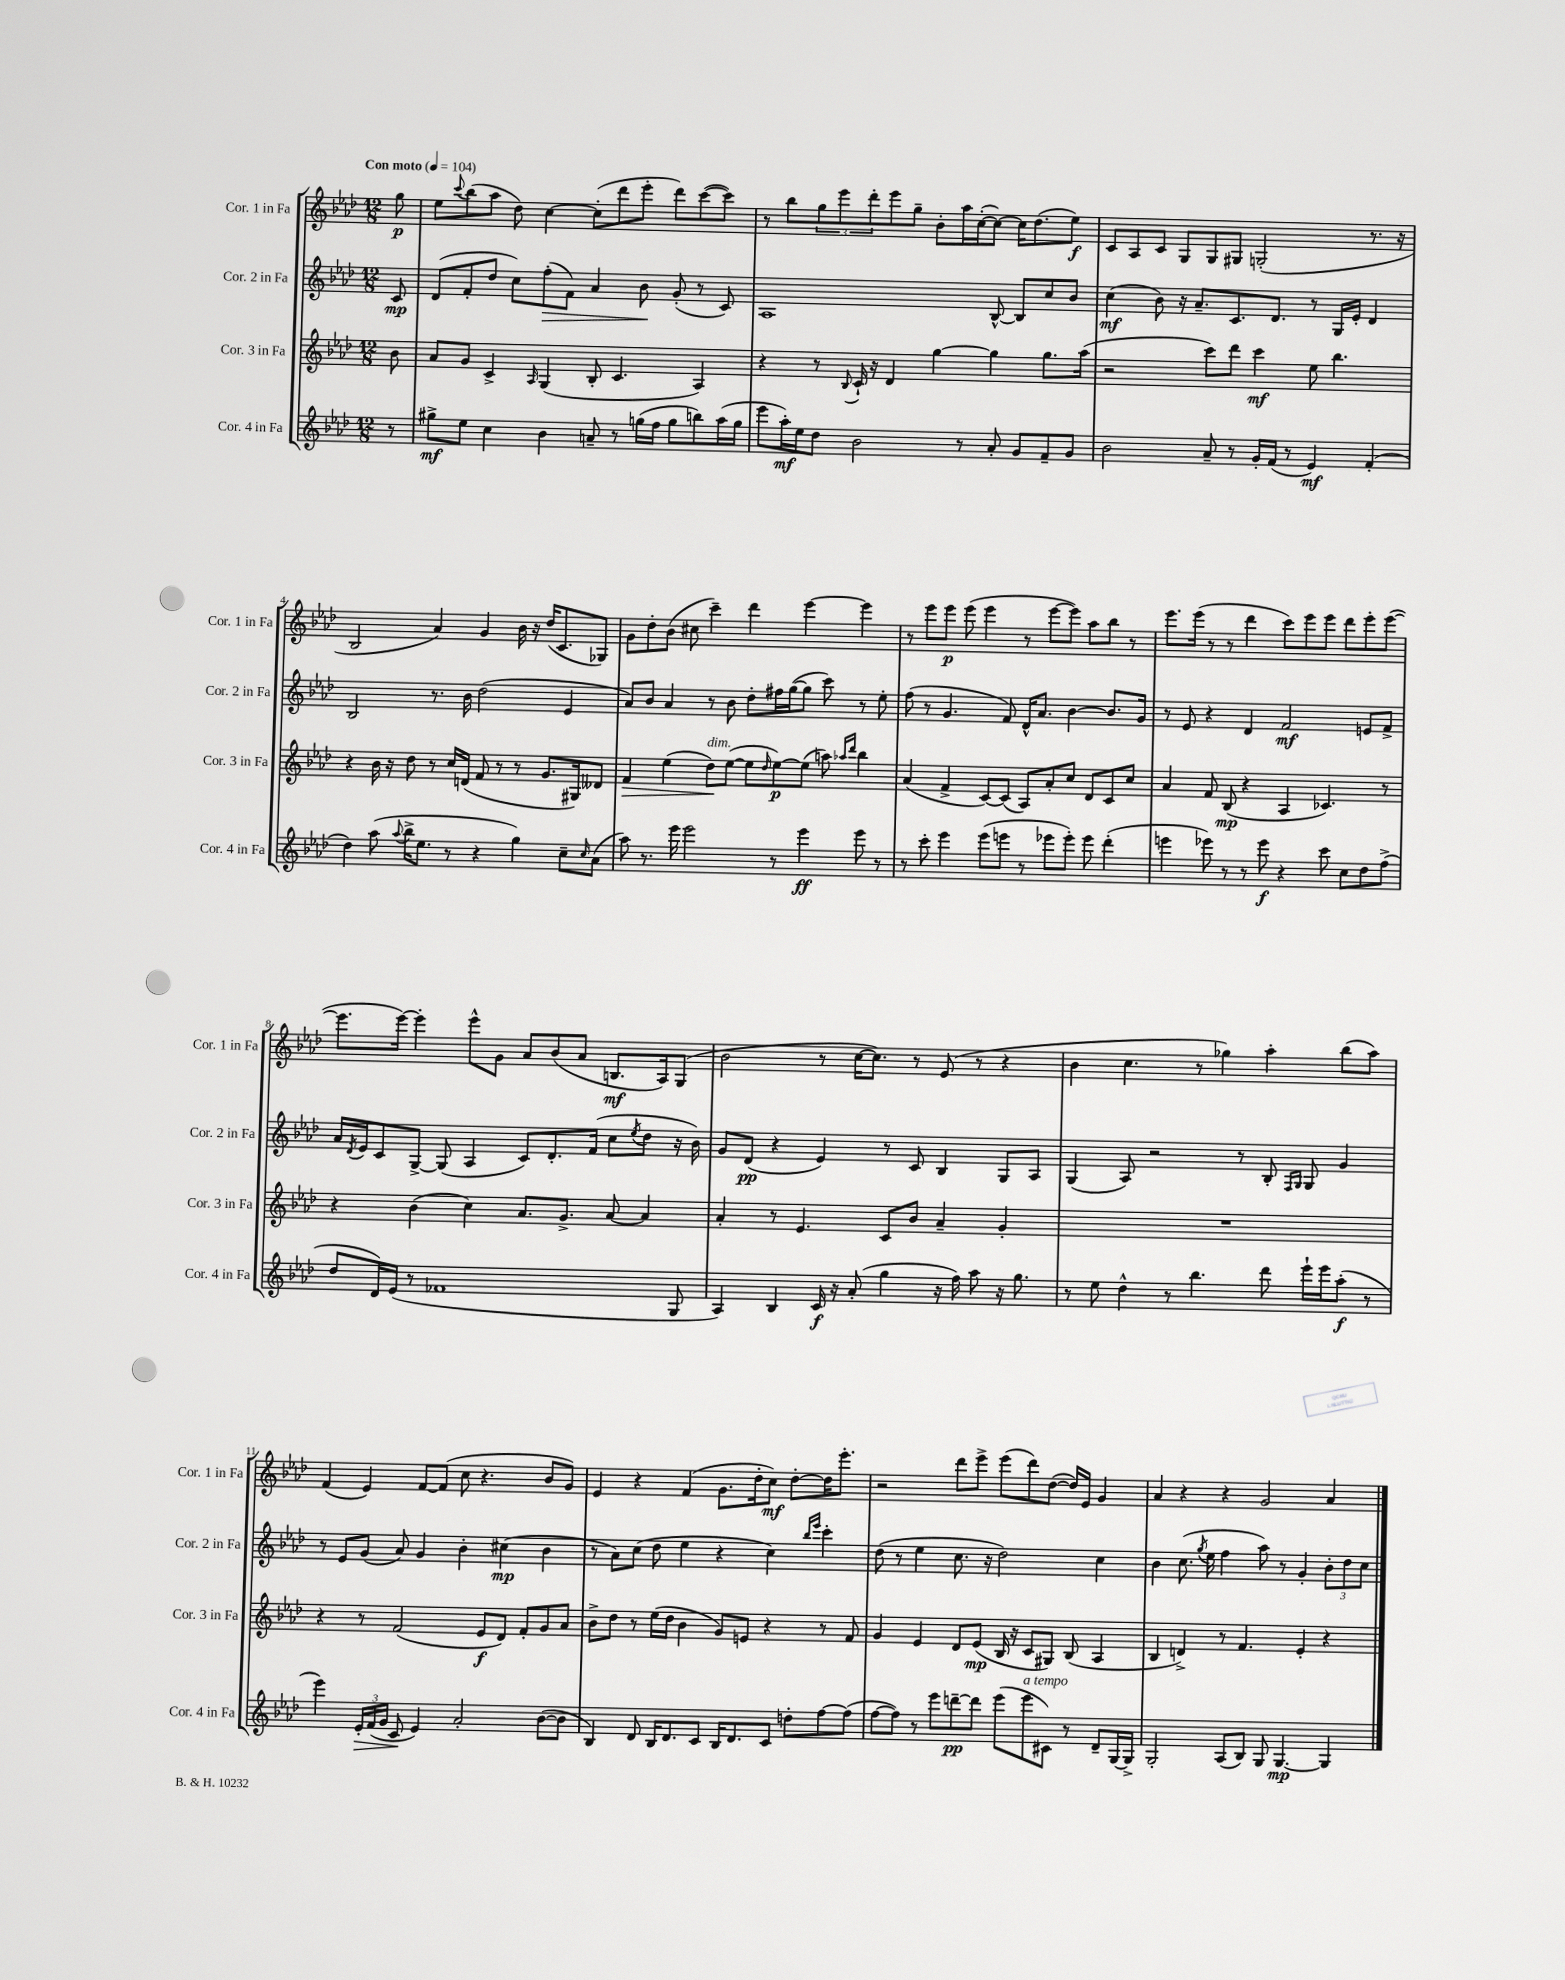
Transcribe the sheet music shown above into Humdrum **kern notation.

**kern	**kern	**kern	**kern
*staff4	*staff3	*staff2	*staff1
*clefG2	*clefG2	*clefG2	*clefG2
*k[b-e-a-d-]	*k[b-e-a-d-]	*k[b-e-a-d-]	*k[b-e-a-d-]
*M12/8	*M12/8	*M12/8	*M12/8
*MM104	*MM104	*MM104	*MM104
8r	8b-	8c	8gg
=	=	=	=
8gg#^	8a-	(8d-	8ee-
.	.	.	8qqccc
8ee-	8g	8f'	(8bb-
4cc	4c^	8dd-	8aa-
.	.	8cc)	8dd-)
.	16qqA-	.	.
4b-	(4G	(8ff'	[4cc
.	.	8f)	.
8a~	8B-'	4a-	(8cc']
8r	4.c	.	8ddd-
(16gg	.	8b-	8eee-'
16ff	.	.	.
8gg	.	(8g'	8ddd-)
8bb)	4A-)	8r	([8ccc
(16aa-	.	8c)	8ccc])
16gg	.	.	.
=	=	=	=
8eee-	4r	1A-	8r
16aa-')	.	.	8bb-
16ee-	.	.	.
8dd-	8r	.	12gg
.	.	.	12eee-
.	8qqB-	.	.
2b-	16c`	.	.
.	.	.	12ddd-'
.	16r	.	.
.	4d-	.	8eee-
.	.	.	8gg~
.	[4gg	.	8b-'
8r	.	.	16aa-
.	.	.	([16cc'
8a-'	4gg]	[8B-^^	8cc_)
8g	.	8B-]	16cc]
.	.	.	(8.dd-
8f~	8.gg	8cc	.
8g	.	8b-	8ee-)
.	(16aa-	.	.
=	=	=	=
2b-	2r	(4cc	8c
.	.	.	8A-
.	.	8b-)	8c
.	.	16r	8G
.	.	8.a-~	.
8a-~	8ccc)	.	8G
8r	8ddd-	8.c	8G#
16g'	4ccc	.	(2G'
(16f	.	8.d-	.
8r	.	.	.
4e-)	8ee-	8r	.
.	4.bb-	16G	.
.	.	16e-'	.
(4f'	.	4d-	8.r
.	.	.	16r
=	=	=	=
4dd-)	4r	2B-	2B-
(8aa-	16b-	.	.
.	16r	.	.
8qqaa-	.	.	.
16bb-^	8dd-	.	.
8.ee-	.	.	.
.	8r	8.r	4a-)
8r	16cc	.	.
.	(16d	16b-	.
4r	8f	(2dd-	4g
.	8r	.	.
4gg)	8r	.	16b-
.	.	.	16r
.	8.g	.	(16dd-
.	.	.	8.c
8cc~	.	4e-	.
.	16G#)	.	.
16qqcc	.	.	.
(8a-	8d--	.	8G-)
=	=	=	=
8aa-)	4f	8a-)	8g
8.r	.	8b-	8dd-'
.	(4ee-	4a-	(8b-
16eee-	.	.	.
2eee-	.	.	8cc#
.	8dd-)	8r	4ccc~)
.	([8ee-	8b-	.
.	8ee-]	8dd-'	4ddd-
.	16qqdd-	.	.
8r	[8ee-)	16ff#	.
.	.	([16gg	.
4eee-	(8ee-]	8gg]	[4eee-
.	8aa)	8ccc)	.
.	16qqaa-	.	.
.	16qqddd-	.	.
8eee-	4bb-	8r	4eee-]
8r	.	8ee-'	.
=	=	=	=
8r	(4a-	(8ff	8r
8ccc'	.	8r	8eee-
4eee-	4f^	4.g	8eee-
.	.	.	(8eee-
(8eee-	[8c)	.	4eee-
8eee	(8c]	8f)	.
8r	8A-)	16d-^^	8r
.	.	8.a-	.
8eee-	8a-'	.	[8eee-
8eee-')	8cc	[4b-	8eee-])
8eee-	8d-	.	8aa-
(4ddd-'	8c	8.b-]	8bb-
.	8cc	.	8r
.	.	16g	.
=	=	=	=
4eee	4a-	8r	8.eee-
.	.	8e-	.
.	.	.	(16eee-
8eee-)	8f	4r	8r
8r	(8B-	.	8r
8r	4r	4d-	4ddd-
8eee-	.	.	.
4r	4A-	2f	8ccc)
.	.	.	8eee-
8ccc	4.c-)	.	8eee-
8cc	.	.	8ddd-
8dd-	.	8e	8eee-'
(8ff^	8r	8f^	([8eee-
=	=	=	=
8dd-	4r	16a-	8.eee-]
.	.	8qd-	.
.	.	16e-	.
16d-)	.	8c	.
(16e-	.	.	[16eee-)
8r	(4b-	[8G^	4eee-']
1f-	.	(8G]	.
.	4cc)	4A-	8eee-^^
.	.	.	8g
.	8.a-	8c)	8a-
.	.	8.d-'	(8b-
.	8.g^	.	.
.	.	.	8a-
.	.	(16f	.
.	[8a-	8cc	8.B
.	.	8qee-	.
.	4a-]	8dd-	.
.	.	.	16A-)
8G	.	16r	(8G
.	.	16b-)	.
=	=	=	=
4A-)	4a-'	8g	2b-
.	.	(8d-	.
4B-	8r	4r	.
.	4.e-	.	.
16c	.	4e-)	8r
16r	.	.	.
(8a-'	.	.	[16cc
.	.	.	8.cc])
4gg	8c	8r	.
.	8b-	8c	8r
16r	4a-~	4B-	(8e-
16ff)	.	.	.
8aa-	.	.	8r
16r	4g'	8G	4r
8.gg	.	.	.
.	.	8A-	.
=	=	=	=
8r	1.r	(4G	4b-
8ee-	.	.	.
4dd-^^	.	8A-)	4.cc
.	.	2r	.
8r	.	.	.
4.bb-	.	.	8r
.	.	.	4gg-)
.	.	8r	.
8ddd-	.	8B-'	4aa-'
.	.	16qqF	.
.	.	16qqG	.
16eee-`	.	8G	.
16eee-	.	.	.
(8aa-'	.	4g	(8bb-
8r	.	.	8aa-)
=	=	=	=
4eee-)	4r	8r	(4f
.	.	8e-	.
24e-'	8r	(8g	4e-)
(24f	.	.	.
24g	.	.	.
8c	(2f	8a-)	.
4e-)	.	4g	[8f
.	.	.	(8f]
2a-'	.	4b-'	8cc
.	8e-	.	4.r
.	8d-)	(4cc#	.
.	8f'	.	.
([8b-	8g	4b-	8b-
8b-]	8a-	.	8g)
=	=	=	=
4B-)	8b-^	8r	4e-
.	8dd-	8a-)	.
8d-	8r	(8cc	4r
16B-	(16ee-	8dd-	.
8.d-	16dd-	.	.
.	4b-	4ee-	(4f
8c	.	.	.
16B-	8g)	4r	8.g
8.d-	.	.	.
.	8e	.	.
.	.	.	16dd-'
8c	4r	4cc)	8cc)
8dd'	.	.	[8dd-'
.	.	16qqbb-	.
.	.	16qqeee-	.
[8ff	8r	4ccc'	16dd-]
.	.	.	8.eee-'
(8ff]	8f	.	.
=	=	=	=
[8ff	4g	(8dd-	2r
8ff])	.	8r	.
8r	4e-	4ee-	.
8eee-	.	.	.
[8ddd~	8d-	8.cc	8ddd-
8ddd]	(8e-	.	8eee-^
.	.	16r	.
(8eee-	16B-	2dd-)	(8eee-
.	16r	.	.
8eee-	8c	.	8ddd-)
8c#)	8G#)	.	([8dd-
8r	(8B-	.	16dd-])
.	.	.	16e-
8d-~	4A-	4cc	4g
[16G	.	.	.
16G^]	.	.	.
=	=	=	=
2G'	4B-	4b-	4a-
.	4d^)	(8.cc	4r
.	.	8qgg	.
.	.	16ee-	.
(8A-	8r	4ff	4r
8B-)	4.f	.	.
8G	.	8aa-)	2g
[4.G	.	8r	.
.	4e-'	4g'	.
4G]	4r	12b-'	4a-
.	.	12dd-	.
.	.	12cc	.
==	==	==	==
*-	*-	*-	*-
